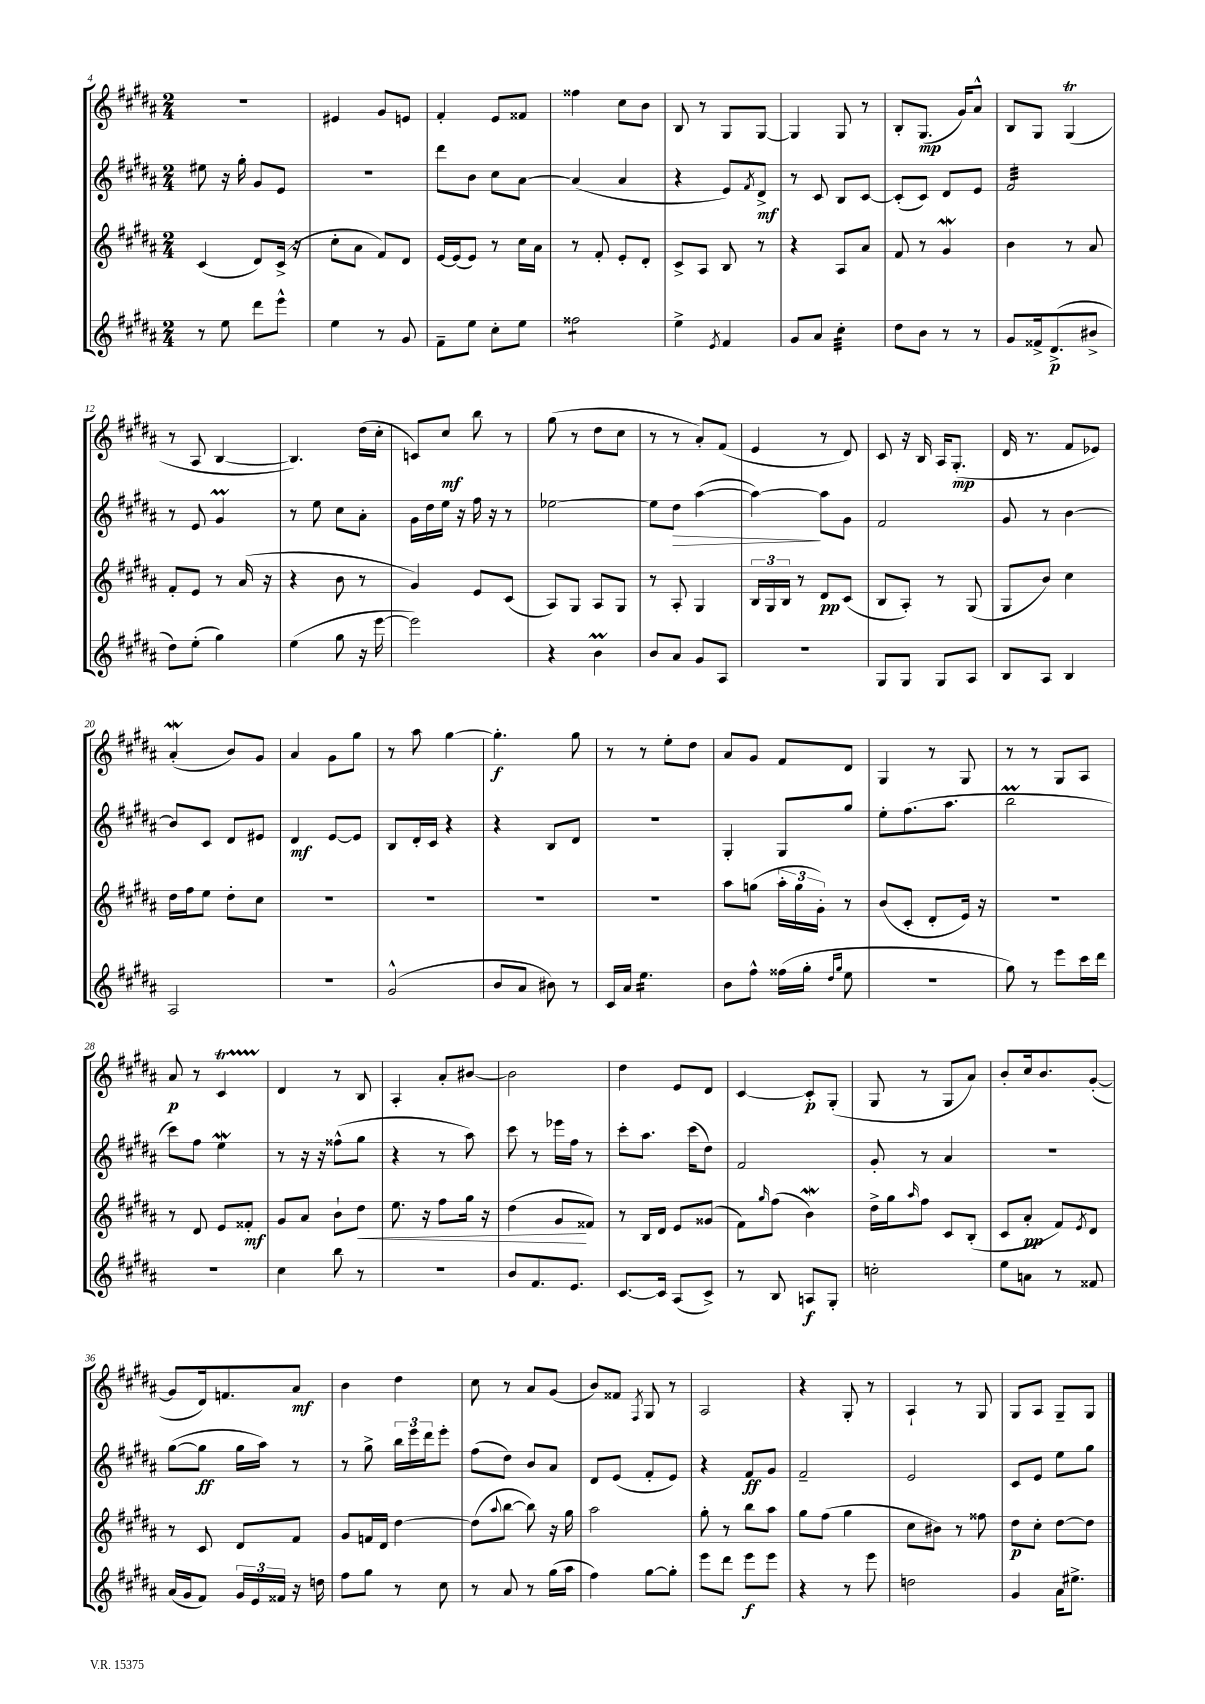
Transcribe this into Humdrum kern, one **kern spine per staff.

**kern	**kern	**kern	**kern
*staff4	*staff3	*staff2	*staff1
*clefG2	*clefG2	*clefG2	*clefG2
*k[f#c#g#d#a#]	*k[f#c#g#d#a#]	*k[f#c#g#d#a#]	*k[f#c#g#d#a#]
*M2/4	*M2/4	*M2/4	*M2/4
8r	(4c#	8ee#	2r
8ee	.	16r	.
.	.	16gg#'	.
8ddd#	8d#)	8g#	.
8eee^^	(16c#^	8e	.
.	16r	.	.
=	=	=	=
4ee	8cc#'	2r	4e#
.	8a#	.	.
8r	8f#)	.	8g#
8g#	8d#	.	8e
=	=	=	=
8f#~	[16e	8ddd#	4f#'
.	(16e]	.	.
8ee	8e)	8b	.
8cc#'	8r	8cc#	8e
8ee	16cc#	[8a#	8f##
.	16a#	.	.
=	=	=	=
2ff##	8r	(4a#]	4ff##
.	8f#'	.	.
.	8e'	4a#	8cc#
.	8d#'	.	8b
=	=	=	=
4ee^	8c#^	4r	8B
.	8A#	.	8r
8qe	.	.	.
4f#	8B	8e)	8G#
.	.	8qf#	.
.	8r	8d#^	[8G#
=	=	=	=
8g#	4r	8r	4G#]
8a#	.	8c#	.
4cc#'	8A#	8B	8G#
.	8a#	[8c#	8r
=	=	=	=
8dd#	8f#	(8c#']	8B'
8b	8r	8c#)	(8.G#
8r	4g#	8d#	.
.	.	.	16g#)
8r	.	8e	8a#^^
=	=	=	=
8g#	4b	2f#	8B
16f##^	.	.	8G#
(8.d#^	.	.	.
.	8r	.	(4G#
8b#^	8a#	.	.
=	=	=	=
8dd#)	8f#'	8r	8r
(8ee'	8e	8e	8A#
4gg#)	8r	4g#	[4B
.	(16a#	.	.
.	16r	.	.
=	=	=	=
(4ee	4r	8r	4.B])
.	.	8ee	.
8gg#	8b	8cc#	.
16r	8r	8a#'	(16dd#
[16eee	.	.	16cc#'
=	=	=	=
2eee])	4g#)	16g#	8c)
.	.	16dd#	.
.	.	16ee	8cc#
.	.	16r	.
.	8e	16ff#	8bb
.	.	16r	.
.	(8c#	8r	8r
=	=	=	=
4r	8A#)	[2ee-	(8gg#
.	8G#	.	8r
4b	8A#	.	8dd#
.	8G#	.	8cc#
=	=	=	=
8b	8r	8ee-]	8r
8a#	8A#'	8dd#	8r
8g#	4G#	([4aa#	8a#')
8A#	.	.	(8f#
=	=	=	=
2r	24B	4aa#_)	4e
.	24G#	.	.
.	24B	.	.
.	8r	.	.
.	8d#	8aa#]	8r
.	(8c#	8g#	8d#)
=	=	=	=
8G#	8B	2f#	8c#
8G#	8A#')	.	16r
.	.	.	16B
8G#	8r	.	16A#
.	.	.	(8.G#'
8A#	(8G#	.	.
=	=	=	=
8B	8G#	8g#	16d#
.	.	.	8.r
8A#	8b)	8r	.
4B	4cc#	[4b	8f#
.	.	.	8e-)
=	=	=	=
2A#	16dd#	8b]	(4a#'
.	16ff#	.	.
.	8ee	8c#	.
.	8dd#'	8d#	8b)
.	8cc#	8e#	8g#
=	=	=	=
2r	2r	4d#	4a#
.	.	[8e	8g#
.	.	8e]	8gg#
=	=	=	=
(2g#^^	2r	8B	8r
.	.	16d#'	8aa#
.	.	16c#	.
.	.	4r	[4gg#
=	=	=	=
8b	2r	4r	4.gg#']
8a#	.	.	.
8b#)	.	8B	.
8r	.	8d#	8gg#
=	=	=	=
16c#	2r	2r	8r
16a#	.	.	.
4.ee	.	.	8r
.	.	.	8ee'
.	.	.	8dd#
=	=	=	=
8b	8aa#	4G#'	8a#
8ff#^^	(8gg	.	8g#
(16ff##	24aa#'	8G#	8f#
.	24gg	.	.
16gg#'	.	.	.
.	24g#')	.	.
16qqdd#	.	.	.
16qqgg#	.	.	.
8ee	8r	8gg#	8d#
=	=	=	=
2r	(8b	8ee'	4G#
.	8c#'	(8.ff#	.
.	8d#'	.	8r
.	.	8.aa#	.
.	16e)	.	8G#
.	16r	.	.
=	=	=	=
8gg#)	2r	2bb	8r
8r	.	.	8r
8eee	.	.	8G#
16ccc#	.	.	8A#
16ddd#	.	.	.
=	=	=	=
2r	8r	8ccc#)	8a#
.	8d#	8ff#	8r
.	8e	4ee	4c#
.	8f##'	.	.
=	=	=	=
4cc#	8g#	8r	4d#
.	8a#	16r	.
.	.	16r	.
8bb	8b`	(8ff##^^	8r
8r	8dd#	8gg#	8B
=	=	=	=
2r	8.ee	4r	4A#'
.	16r	.	.
.	8ff#	8r	8a#'
.	16gg#	8aa#)	[8b#
.	16r	.	.
=	=	=	=
8b	(4dd#	8ccc#	2b#]
8.f#	.	8r	.
.	8g#	16eee-	.
8.e	.	16ff#	.
.	8f##)	8r	.
=	=	=	=
[8.c#	8r	8ccc#'	4dd#
.	16B	8.aa#	.
16c#]	16d#	.	.
(8A#	8e	.	8e
.	.	(16ccc#	.
8c#^)	(8g##	8dd#)	8d#
=	=	=	=
8r	8f#)	2f#	[4c#
.	16qqgg#	.	.
8B	(8ff#	.	.
8A	4b)	.	8c#']
8G#'	.	.	(8G#'
=	=	=	=
2cc'	16dd#^	8g#'	8G#
.	16gg#	.	.
.	16qqaa#	.	.
.	8ff#	8r	8r
.	8c#	4a#	8G#
.	(8B'	.	8a#)
=	=	=	=
8ee	8c#	2r	8b'
8a	8a#'	.	16cc#
.	.	.	8.b
8r	8f#)	.	.
.	8qe	.	.
8f##	8d#	.	([8g#'
=	=	=	=
(16a#	8r	([8gg#	8g#]
16g#	.	.	.
8f#)	8c#	8gg#]	16d#)
.	.	.	8.f
24g#	8d#	16gg#	.
24e	.	.	.
.	.	16aa#)	.
24f##	.	.	.
16r	8f#	8r	8a#
16dd	.	.	.
=	=	=	=
8ff#	8g#	8r	4b
8gg#	16f	8gg#^	.
.	16d#	.	.
8r	[4dd#	24bb	4dd#
.	.	24eee	.
.	.	24ddd#	.
8cc#	.	8eee'	.
=	=	=	=
8r	(8dd#]	(8ff#	8cc#
.	8qqaa#	.	.
8a#	[8bb	8dd#)	8r
8r	8bb])	8b	8a#
(16gg#	16r	8a#	(8g#
16aa#	16gg#	.	.
=	=	=	=
4ff#)	2aa#	8d#	8b)
.	.	(8e	8f##
.	.	.	8qF#
[8gg#	.	8f#'	8G#
8gg#']	.	8e)	8r
=	=	=	=
8eee	8gg#'	4r	2A#
8ddd#	8r	.	.
8eee	8bb	8f#	.
8eee	8aa#	8g#	.
=	=	=	=
4r	8gg#	2f#~	4r
.	(8ff#	.	.
8r	4gg#	.	8G#'
8eee	.	.	8r
=	=	=	=
2dd	8cc#	2e	4A#`
.	8b#)	.	.
.	8r	.	8r
.	8ff##	.	8G#
=	=	=	=
4g#	8dd#	8c#	8G#
.	8cc#'	8e	8A#
16a#	[8dd#	8ee	8G#~
8.ee#^	.	.	.
.	8dd#]	8gg#	8G#
==	==	==	==
*-	*-	*-	*-
